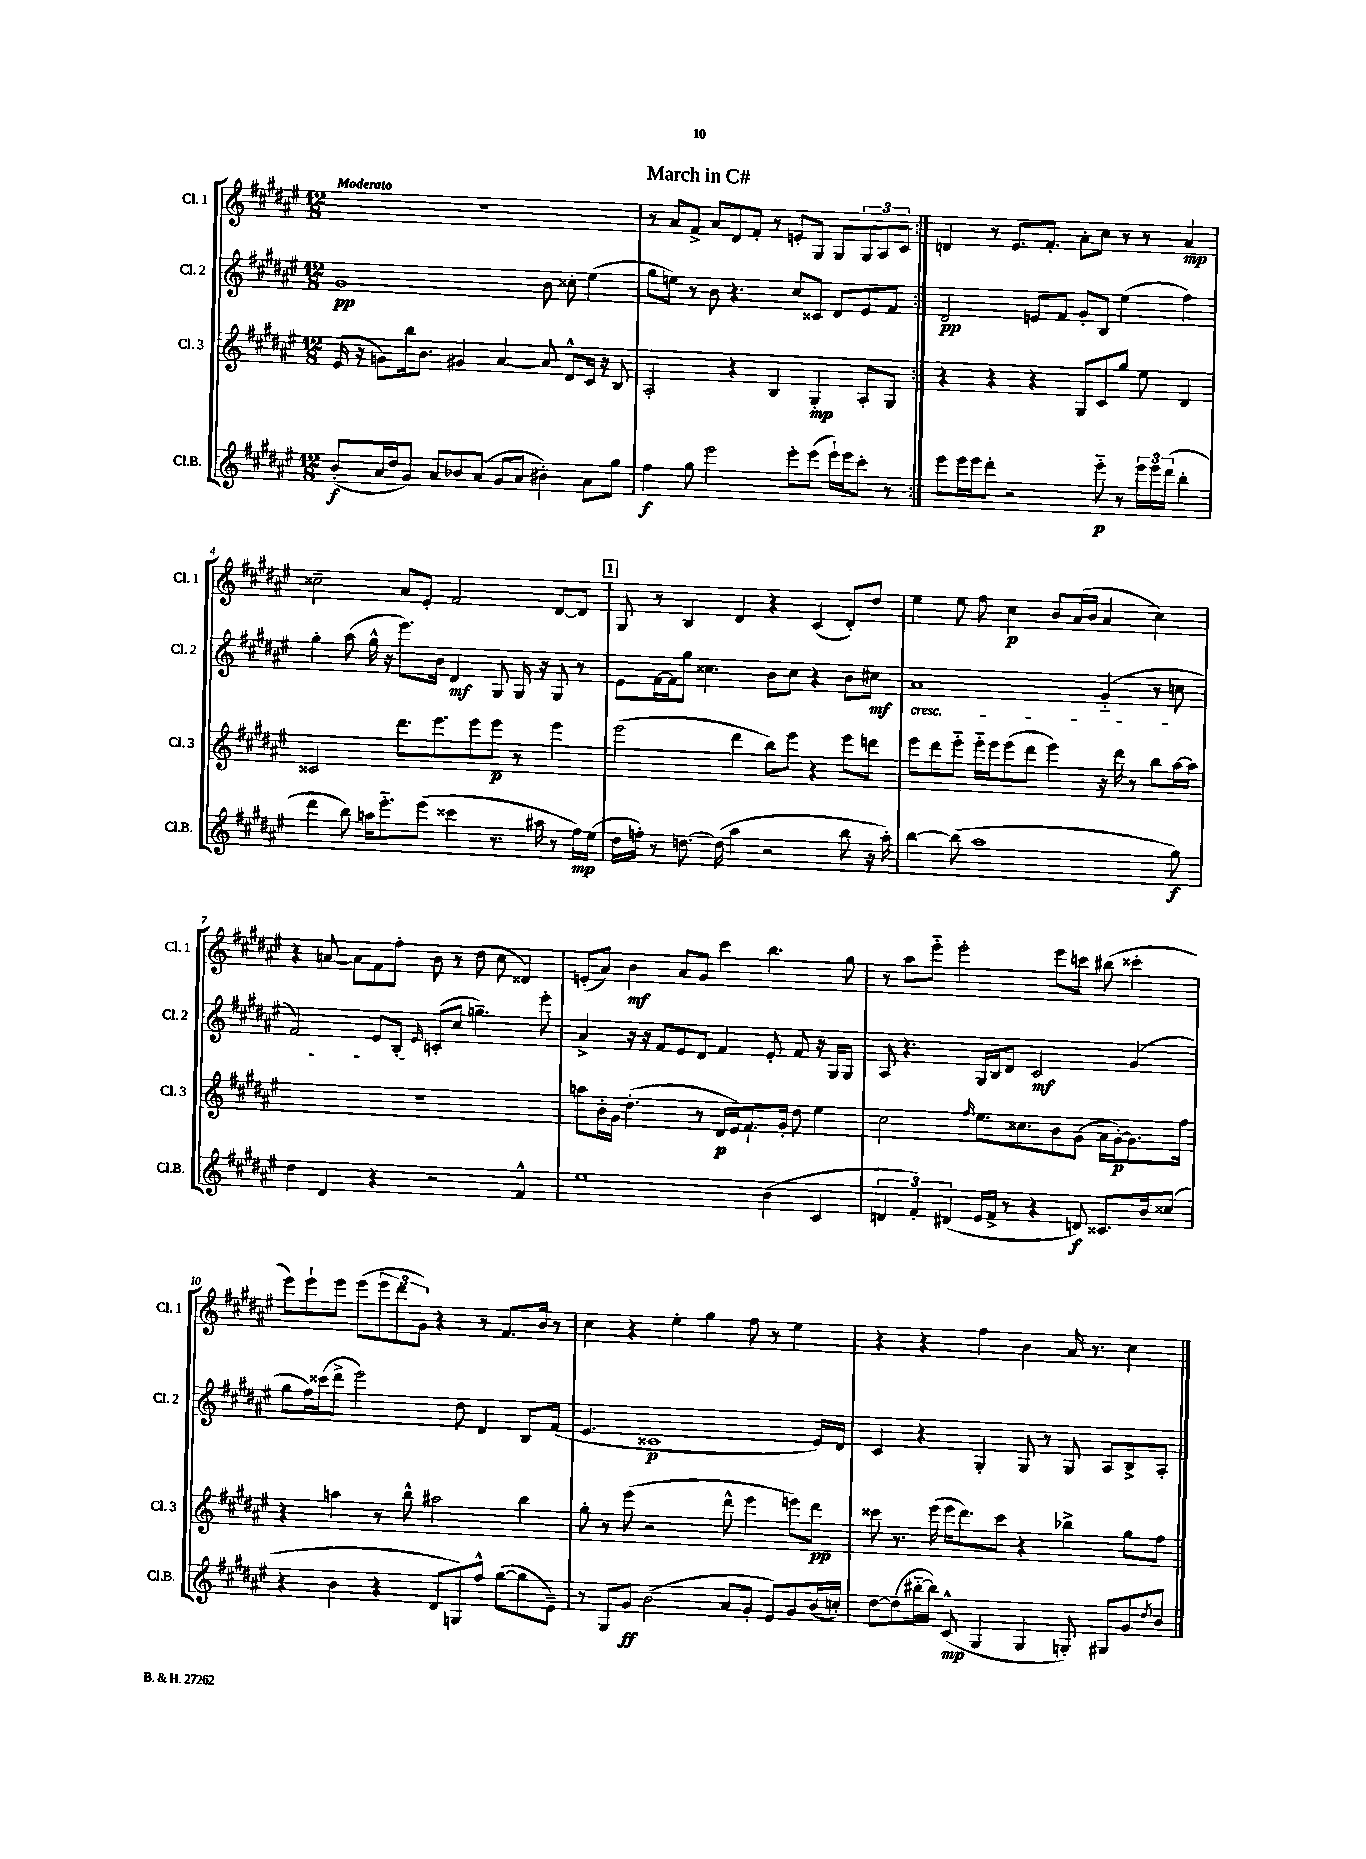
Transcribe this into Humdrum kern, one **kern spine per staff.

**kern	**kern	**kern	**kern
*staff4	*staff3	*staff2	*staff1
*clefG2	*clefG2	*clefG2	*clefG2
*k[f#c#g#d#a#e#]	*k[f#c#g#d#a#e#]	*k[f#c#g#d#a#e#]	*k[f#c#g#d#a#e#]
*M12/8	*M12/8	*M12/8	*M12/8
(8b'/L	(16e#/	1g#	1.r
.	16r	.	.
16a#/L	8g\L)	.	.
16dd#/J	.	.	.
8g#/J)	16bb\k	.	.
.	8.b\J	.	.
8a#/L	.	.	.
8b-/	4g#/	.	.
(8a#/J	.	.	.
8g#/L	[4a#/	.	.
8a#/J	.	.	.
4b#'\)	8a#/]	8b\	.
.	8d#^^/L	8cc##'\	.
8a#\L	16c#/Jk	(4ee#\	.
.	16r	.	.
8gg#\J	8B/	.	.
=	=	=	=
4ff#\	2A#'/	8gg#\L	8r
.	.	8ee\J)	8a#/L
8gg#\	.	8r	8f#^/J
2eee#\	.	8b\	8a#/L
.	4r	4.r	8d#/
.	.	.	8f#'/J
.	4B/	.	8r
8eee#'\L	.	8cc#/L	8e'/L
(8eee#\J	4G#'/	8c##/J	8G#/J
16eee#`\LL)	.	8d#/L	8G#/L
16eee#\J	.	.	.
8ccc#'\J	8A#'/L	8e#/	12G#/
.	.	.	12A#/
8r	8G#/J	8f#/J	.
.	.	.	12c#/J
=:|!	=:|!	=:|!	=:|!
8eee#\L	4r	2d#/	4d/
16eee#\L	.	.	.
16eee#\J	.	.	.
8ddd#'\J	4r	.	8r
2r	.	.	8.e#/L
.	4r	8e/L	.
.	.	.	8.f#'/J
.	.	8f#/J	.
.	8G#/L	8g#'/L	8a#'\L
8eee#'~\	8c#/	8B/J	8cc#\J
8r	8gg#/J	(4ee#\	8r
24eee#\LL	8ee#\	.	8r
24eee#\	.	.	.
(24ddd#\JJ	.	.	.
4bb'\	4d#/	4ff#\)	4a#/
=	=	=	=
4ddd#\	2c##/	4gg#'\	2cc##~\
8bb\)	.	(8aa#\	.
16aa\LK	.	16gg#^^\	.
8.eee#'~\	.	16r	.
.	8.ddd#\L	8.eee#\L)	8a#/L
(8eee#\J	.	.	8e#'/J
.	8.eee#\	16b\Jk	.
4ccc##\	.	4d#/	2f#/
.	8eee#\	.	.
8.r	8eee#\J	8G#/	.
.	8r	16G#/	.
16aa#\	.	16r	.
8r	4eee#\	8G#/	[8d#/L
16ff#\LL)	.	8r	8d#/]J
(16ee#\JJ	.	.	.
=	=	=	=
16dd#\LL	(2eee#\	8e#\L	8G#/
16ff'\JJ)	.	.	.
8r	.	[16f#\L	8r
.	.	16f#\]J	.
[8.dd\	.	8gg#\J	4B/
.	.	4.cc##\	.
(16dd\]	.	.	.
4aa#\	4ddd#\	.	4d#/
2r	8bb\L)	8b\L	4r
.	8eee#\J	8cc##\J	.
.	4r	4r	(4c#/
8bb\	8eee#\L	8b\L	8d#'/L)
16r	8ddd\J	8cc#\J	8dd#/J
16aa#'\)	.	.	.
=	=	=	=
[4bb\	8eee#\L	1a#	4ee#\
.	8ddd#\	.	.
(8bb\]	8eee#'~\J	.	8ee#\
1aa#	16eee#'~\LL	.	8ff#\
.	16eee#\J	.	.
.	(8eee#\	.	4cc#\
.	8ddd#\J	.	.
.	4eee#\)	.	8b/L
.	.	.	(16a#/L
.	.	.	16b/JJ
.	16r	(4g#'~/	4a#/
.	16ddd#\	.	.
.	8r	.	.
.	8bb\L	8r	4cc#\)
8gg#\)	[16aa#\L	8cc\	.
.	16aa#\]JJ	.	.
=	=	=	=
4dd#\	1.r	2f#/)	4r
4d#/	.	.	[8a/
.	.	.	8a\]L
4r	.	8e#/L	8f#\
.	.	8B'/J	8ff#'\J
.	.	16qqe#/	.
2r	.	(8c'/L	8b\
.	.	8cc#/J	8r
.	.	4.gg~\)	(8dd#\
.	.	.	8cc#\
4f#^^/	.	.	4d##/)
.	.	8eee#'\	.
=	=	=	=
1ee#	8aa\L	4a#^/	(8e'/L
.	16b'\L	.	8a#/J)
.	16g#\JJ	.	.
.	(4.dd#'\	16r	4b\
.	.	16r	.
.	.	8f#/L	.
.	.	8e#/	8a#/L
.	8r	8d#/J	8g#/J
.	16d#/LL	4f#/	4ccc#\
.	16e#/J)	.	.
.	8.f#`/	.	.
(4b\	.	8e#'/	4.bb\
.	16g#'/Jk	.	.
.	8dd#\	8f#/	.
4c#/	4ee#\	16r	.
.	.	16G#/LK	.
.	.	8G#/J	8gg#\
=	=	=	=
6d/	2cc#\	8A#/	8r
.	.	4.r	8aa#\L
6f#'/)	.	.	.
.	.	.	8eee#'~\J
(6d#/	.	.	.
.	.	.	2eee#'\
.	16qqff#/	.	.
16e#/LL	8.ee#\L	16G#/LL	.
16f#^/JJ	.	16B/J	.
8r	.	8d#/J	.
.	8.cc##\	.	.
4r	.	2c#/	.
.	8b\	.	8eee#\L
8d/)	(8g#\J	.	8ccc\J
8.c##/L	16a#\LL	.	(8bb#\
.	[16g#'\J)	.	.
.	8.g#\]	(4g#/	4ccc##'\
16b/k	.	.	.
(8cc##/J	.	.	.
.	16ff#\Jk	.	.
=	=	=	=
4r	4r	8gg#\L	8eee#\L)
.	.	16ff#\L)	8eee#`\
.	.	(16ccc##\J	.
4b\	4aa\	8ddd#^\J	8eee#\J
.	.	2eee#\)	(8eee#\L
4r	8r	.	12eee#\
.	.	.	12ddd#\
.	8bb^^\	.	.
.	.	.	12g#\J)
8d#/L	2aa#\	.	4r
8G/)	.	8dd#\	.
8ff#^^/J	.	4d#/	8r
([8gg#\L	.	.	8.f#/L
8gg#\]	4bb\	8B/L	.
.	.	.	16b/Jk
8e#~\J)	.	(8f#/J	8r
=	=	=	=
8r	8gg#'\	4.e#/	4cc#\
8G#/L	8r	.	.
8g#/J	(8eee#\	.	4r
(2b\	2r	1c##	.
.	.	.	4ee#'\
.	.	.	4gg#\
8a#/L	8ddd#^^\	.	.
8g#'/J	4eee#\	.	8ff#\
8e#/L)	.	.	8r
8g#/	8eee\L)	.	4ee#\
(16b/L	8ddd#\J	16e#/LL)	.
16cc'/JJ)	.	16d#/JJ	.
=	=	=	=
[8dd#\L	8ccc##\	4c#/	4r
(8dd#\]	8.r	.	.
[16bb#'~\L	.	4r	4r
16bb#\]JJ)	(16eee#\	.	.
(8c#^^/	16eee#\LK	.	.
.	8.ddd#\)	.	.
4G#/	.	4G#'/	4ff#\
.	8ccc##\J	.	.
4G#/	4r	8G#/	4b\
.	.	8r	.
8G'/)	4bb-^\	8G#/	16a#/
.	.	.	8.r
8G#/L	.	8A#/L	.
8g#/	8gg#\L	8B^/	4cc#\
8qdd#/	.	.	.
8b/J	8ff#\J	8A#'/J	.
==	==	==	==
*-	*-	*-	*-
